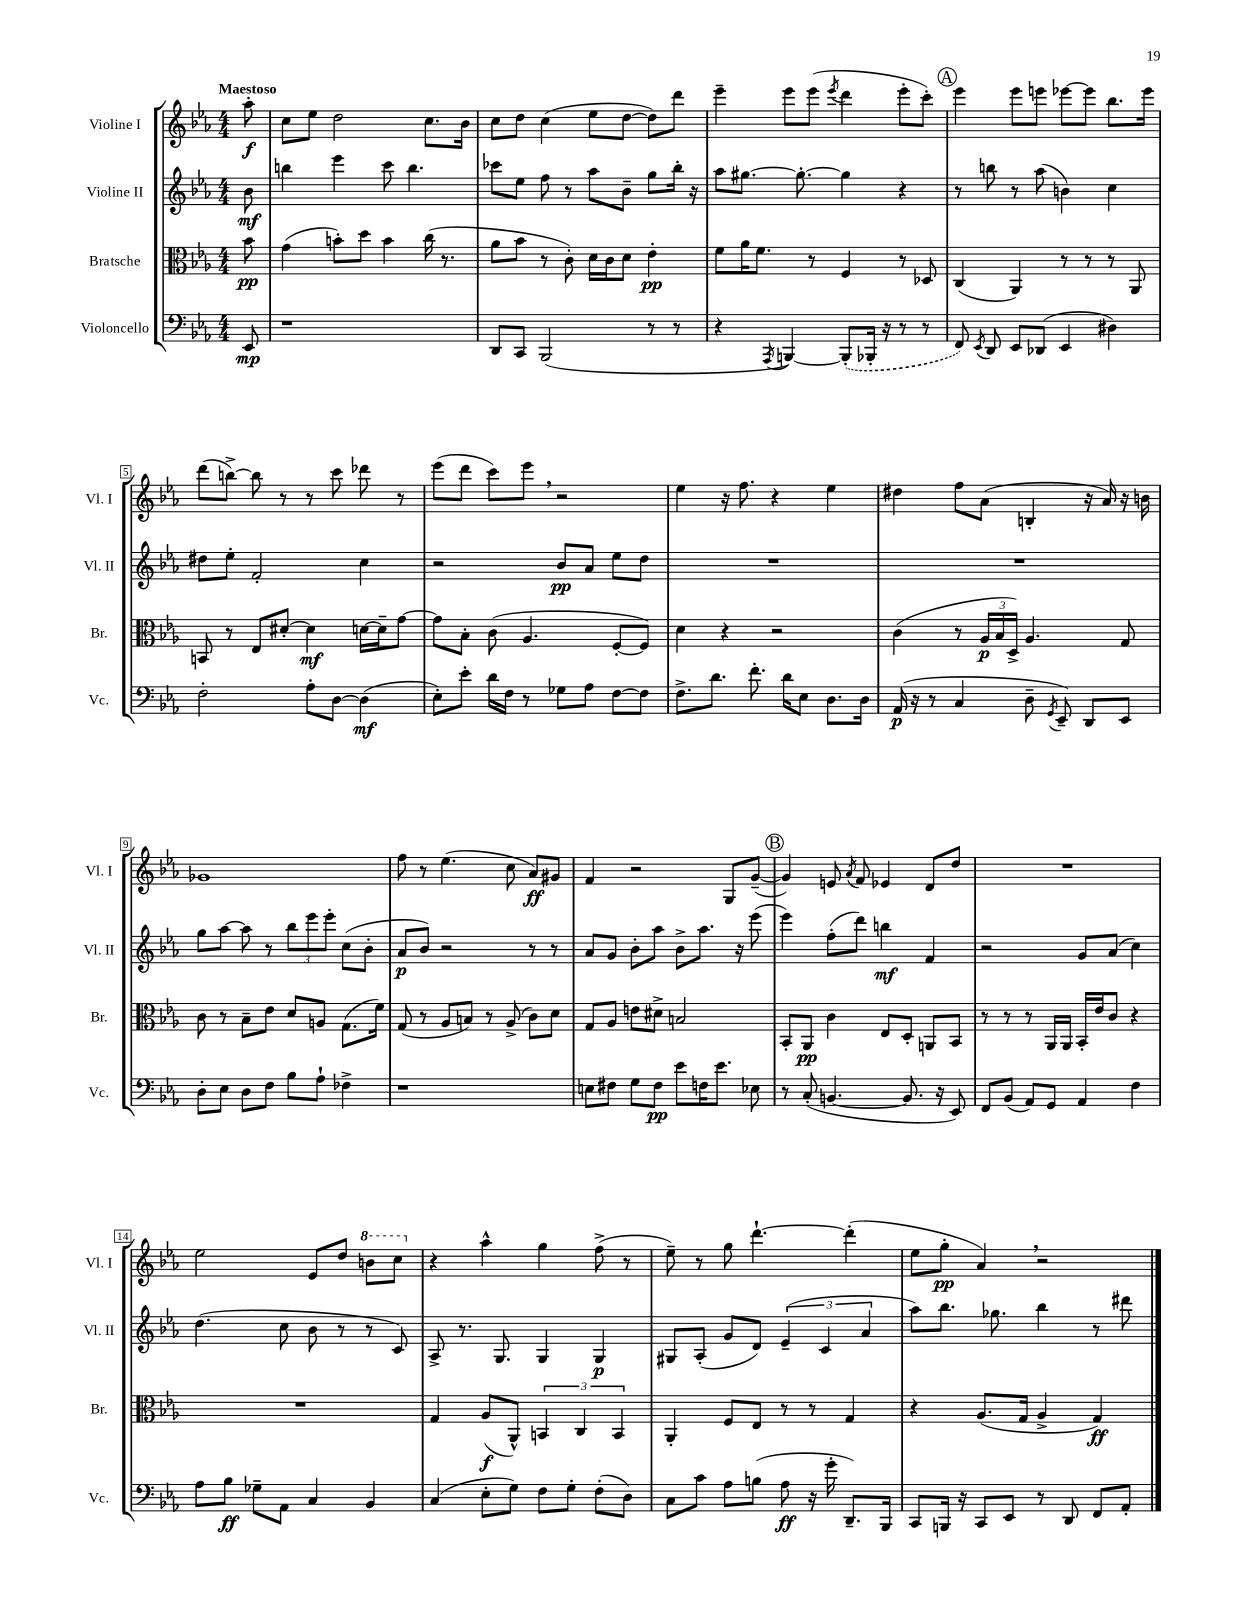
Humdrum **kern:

**kern	**dynam	**kern	**dynam	**kern	**dynam	**kern	**dynam
*part4	*part4	*part3	*part3	*part2	*part2	*part1	*part1
*staff4	*staff4	*staff3	*staff3	*staff2	*staff2	*staff1	*staff1
*I"Violoncello	*	*I"Bratsche	*	*I"Violine II	*	*I"Violine I	*
*I'Vc.	*	*I'Br.	*	*I'Vl. II	*	*I'Vl. I	*
*clefF4	*	*clefC3	*	*clefG2	*	*clefG2	*
*k[b-e-a-]	*	*k[b-e-a-]	*	*k[b-e-a-]	*	*k[b-e-a-]	*
*M4/4	*	*M4/4	*	*M4/4	*	*M4/4	*
=	=	=	=	=	=	=	=
!	!	!	!	!	!	!LO:TX:a:B:t=Maestoso	!
8EE-/	mp	8b-\	pp	8b-\	mf	8aa-'\	f
=1	=1	=1	=1	=1	=1	=1	=1
1r	.	(4g\	.	4bbn\	.	8cc\L	.
.	.	.	.	.	.	8ee-\J	.
.	.	8bn'\L)	.	4eee-\	.	2dd\	.
.	.	8dd\J	.	.	.	.	.
.	.	4b\	.	8ccc\	.	.	.
.	.	.	.	4.bb\	.	.	.
.	.	(16cc\	.	.	.	8.cc\L	.
.	.	8.r	.	.	.	.	.
.	.	.	.	.	.	16b-\Jk	.
=2	=2	=2	=2	=2	=2	=2	=2
8DD/L	.	8a-\L	.	8ccc-X\L	.	8cc\L	.
8CC/J	.	8b-\J	.	8ee-\J	.	8dd\J	.
(2BBB-/	.	8r	.	8ff\	.	(4cc\	.
.	.	8c'\)	.	8r	.	.	.
.	.	16d\LL	.	8aa-\L	.	8ee-\L	.
.	.	16c\J	.	.	.	.	.
.	.	8d\J	.	8b-~\J	.	[8dd\J	.
8r	.	4e-'\	pp	8gg\L	.	8dd\L])	.
8r	.	.	.	16bb-'\Jk	.	8ddd\J	.
.	.	.	.	16r	.	.	.
=3	=3	=3	=3	=3	=3	=3	=3
4r	.	8f\L	.	8aa-\L	.	4eee-~\	.
.	.	16a-\K	.	[8.gg#X\J	.	.	.
.	.	8.f\J	.	.	.	.	.
8qAAA-/	.	.	.	.	.	.	.
[4BBBn/)	.	.	.	.	.	8eee-\L	.
.	.	.	.	8.gg#'\_	.	.	.
.	.	8r	.	.	.	(8eee-\J	.
.	.	.	.	.	.	8qeee-/	.
(8BBB'/L]	.	4F/	.	4gg#\]	.	4ddd\	.
16BBB-X'/Jk	.	.	.	.	.	.	.
16r	.	.	.	.	.	.	.
8r	.	8r	.	4r	.	8eee-'\L	.
8r	.	8D-X/	.	.	.	8ccc'\J)	.
!!LO:REH:place=s1:t=A
=4	=4	=4	=4	=4	=4	=4	=4
8FF/)	.	(4C/	.	8r	.	4eee-\	.
8qEE-/	.	.	.	.	.	.	.
8DD/	.	.	.	8bbn\	.	.	.
8EE-/L	.	4AA-/)	.	8r	.	8eee-\L	.
(8DD-X/J	.	.	.	(8aa-\	.	8eeen\J	.
4EE-/	.	8r	.	4bn\)	.	[8eee-X\L	.
.	.	8r	.	.	.	8eee-\J]	.
4D#X\)	.	8r	.	4cc\	.	8.bb-\L	.
.	.	8AA-/	.	.	.	.	.
.	.	.	.	.	.	16eee-\Jk	.
!!LO:LB:g=z
=5	=5	=5	=5	=5	=5	=5	=5
2F'\	.	8BBn/	.	8dd#X\L	.	(8ddd\L	.
.	.	8r	.	8ee-'\J	.	[8bbn^\J)	.
.	.	8E-/L	.	2f'/	.	8bb\]	.
.	.	[8d#X'/J	.	.	.	8r	.
8A-'\L	.	4d#\]	mf	.	.	8r	.
[8D\J	.	.	.	.	.	8ccc\	.
(4D\]	mf	[16dn\LL	.	4cc\	.	8ddd-X\	.
.	.	16d~\J]	.	.	.	.	.
.	.	[8g\J	.	.	.	8r	.
=6	=6	=6	=6	=6	=6	=6	=6
8E-'\L)	.	8g\L]	.	2r	.	(8eee-\L	.
8e-'\J	.	8B-'\J	.	.	.	8ddd\J	.
16d\LL	.	(8c\	.	.	.	8ccc\L)	.
16F\JJ	.	.	.	.	.	.	.
8r	.	4.A-/	.	.	.	8eee-,\J	.
8G-X\L	.	.	.	8b-/L	pp	2r	.
8A-\J	.	.	.	8a-/J	.	.	.
[8F\L	.	[8F'/L	.	8ee-\L	.	.	.
8F\J]	.	8F/J])	.	8dd\J	.	.	.
=7	=7	=7	=7	=7	=7	=7	=7
8.F^\L	.	4d\	.	1r	.	4ee-\	.
8.d\J	.	.	.	.	.	.	.
.	.	4r	.	.	.	16r	.
.	.	.	.	.	.	8.ff\	.
8.f'\	.	.	.	.	.	.	.
.	.	2r	.	.	.	4r	.
16d\KL	.	.	.	.	.	.	.
8E-\J	.	.	.	.	.	.	.
8.D\L	.	.	.	.	.	4ee-\	.
16D\Jk	.	.	.	.	.	.	.
=8	=8	=8	=8	=8	=8	=8	=8
(16AA-/	p	(4c\	.	1r	.	4dd#X\	.
16r	.	.	.	.	.	.	.
8r	.	.	.	.	.	.	.
4C/	.	8r	.	.	.	8ff\L	.
.	.	24A-/LL	p	.	.	(8a-\J	.
.	.	24B-/	.	.	.	.	.
.	.	24D^/JJ)	.	.	.	.	.
8D~\	.	4.A-/	.	.	.	4Bn'/	.
8qGG/	.	.	.	.	.	.	.
8EE-~/)	.	.	.	.	.	.	.
8DD/L	.	.	.	.	.	16r	.
.	.	.	.	.	.	16a-/)	.
8EE-/J	.	8G/	.	.	.	16r	.
.	.	.	.	.	.	16bn\	.
!!LO:LB:g=z
=9	=9	=9	=9	=9	=9	=9	=9
8D'\L	.	8c\	.	8gg\L	.	1g-X	.
8E-\J	.	8r	.	[8aa-\J	.	.	.
8D\L	.	8B-~\L	.	8aa-\]	.	.	.
8F\J	.	8e-\J	.	8r	.	.	.
8B-\L	.	8d/L	.	12bb-\L	.	.	.
.	.	.	.	12eee-\	.	.	.
8A-`\J	.	8An/J	.	.	.	.	.
.	.	.	.	12eee-'\J	.	.	.
4F-X^\	.	(8.G\L	.	(8cc\L	.	.	.
.	.	.	.	8b-'\J	.	.	.
.	.	16f\Jk)	.	.	.	.	.
=10	=10	=10	=10	=10	=10	=10	=10
1r	.	(8G/	.	8a-/L	p	8ff\	.
.	.	8r	.	8b-/J)	.	8r	.
.	.	8A-/L	.	2r	.	(4.ee-\	.
.	.	8Bn/J)	.	.	.	.	.
.	.	8r	.	.	.	.	.
.	.	(8A-^/	.	.	.	8cc\	.
.	.	8c\L)	.	8r	.	8a-/L)	ff
.	.	8d\J	.	8r	.	8g#X/J	.
=11	=11	=11	=11	=11	=11	=11	=11
8En\L	.	8G/L	.	8a-/L	.	4f/	.
8F#X\J	.	8A-/J	.	8g/J	.	.	.
8G\L	.	8en\L	.	8b-'\L	.	2r	.
8F#\J	pp	8d#X^\J	.	8aa-\J	.	.	.
8e-\L	.	2Bn/	.	8b-^\L	.	.	.
16Fn\K	.	.	.	8.aa-\J	.	.	.
8.e-\J	.	.	.	.	.	.	.
.	.	.	.	.	.	8G/L	.
.	.	.	.	16r	.	.	.
8E-X\	.	.	.	(8eee-\	.	([8g~/J	.
!!LO:REH:place=s1:t=B
=12	=12	=12	=12	=12	=12	=12	=12
8r	.	8BB-'/L	.	4eee-\)	.	4g/])	.
(8C'/	.	8AA-/J	pp	.	.	.	.
[4.BBn/	.	4c\	.	(8ff'\L	.	8en/	.
.	.	.	.	.	.	8qa-/	.
.	.	.	.	8ddd\J)	.	8f/	.
.	.	8E-/L	.	4bbn\	mf	4e-X/	.
8.BB/]	.	8D'/J	.	.	.	.	.
.	.	8AAn/L	.	4f/	.	8d/L	.
16r	.	.	.	.	.	.	.
8EE-/)	.	8BB-/J	.	.	.	8dd/J	.
=13	=13	=13	=13	=13	=13	=13	=13
8FF/L	.	8r	.	2r	.	1r	.
(8BB-/J	.	8r	.	.	.	.	.
8AA-/L)	.	8r	.	.	.	.	.
8GG/J	.	16AA-/LL	.	.	.	.	.
.	.	16AA-/JJ	.	.	.	.	.
4AA-/	.	16BB-'/LL	.	8g/L	.	.	.
.	.	16e-/J	.	.	.	.	.
.	.	8c/J	.	(8a-/J	.	.	.
4F\	.	4r	.	4cc\)	.	.	.
!!LO:LB:g=z
=14	=14	=14	=14	=14	=14	=14	=14
8A-\L	.	1r	.	(4.dd\	.	2ee-\	.
8B-\J	ff	.	.	.	.	.	.
8G-X~\L	.	.	.	.	.	.	.
8AA-\J	.	.	.	8cc\	.	.	.
4C/	.	.	.	8b-\	.	8e-/L	.
.	.	.	.	8r	.	8dd/J	.
*	*	*	*	*	*	*8va	*
4BB-/	.	.	.	8r	.	8bbn\L	.
.	.	.	.	8c/)	.	8ccc\J	.
=15	=15	=15	=15	=15	=15	=15	=15
*	*	*	*	*	*	*X8va	*
(4C/	.	4G/	.	8A-^/	.	4r	.
.	.	.	.	8.r	.	.	.
8E-'\L	.	(8A-/L	f	.	.	4aa-^^\	.
.	.	.	.	8.G/	.	.	.
8G\J)	.	8AA-^^/J)	.	.	.	.	.
8F\L	.	6BBn/	.	4G/	.	4gg\	.
8G'\J	.	.	.	.	.	.	.
.	.	6C/	.	.	.	.	.
(8F'\L	.	.	.	4G/	p	(8ff^\	.
.	.	6BB/	.	.	.	.	.
8D\J)	.	.	.	.	.	8r	.
=16	=16	=16	=16	=16	=16	=16	=16
8C\L	.	4AA-'/	.	8G#X/L	.	8ee-~\)	.
8c\J	.	.	.	(8A-'/J	.	8r	.
8A-\L	.	8F/L	.	8g/L	.	8gg\	.
(8Bn\J	.	8E-/J	.	8d/J)	.	[4.ddd`\	.
8A-\	ff	8r	.	(6e-~/	.	.	.
16r	.	8r	.	.	.	.	.
.	.	.	.	6c/	.	.	.
16g'\	.	.	.	.	.	.	.
8.DD~/L)	.	4G/	.	.	.	(4ddd'\]	.
.	.	.	.	6a-/	.	.	.
16BBB-/Jk	.	.	.	.	.	.	.
=17	=17	=17	=17	=17	=17	=17	=17
8CC/L	.	4r	.	8aa-\L)	.	8ee-\L	.
16BBBn/Jk	.	.	.	8.bb-\J	.	8gg'\J	pp
16r	.	.	.	.	.	.	.
8CC/L	.	(8.A-/L	.	.	.	4a-,/)	.
.	.	.	.	8.gg-X\	.	.	.
8EE-/J	.	.	.	.	.	.	.
.	.	16G/Jk	.	.	.	.	.
8r	.	4A-^/	.	4bb-\	.	2r	.
8DD/	.	.	.	.	.	.	.
8FF/L	.	4G/)	ff	8r	.	.	.
8AA-'/J	.	.	.	8ddd#X\	.	.	.
==	==	==	==	==	==	==	==
*-	*-	*-	*-	*-	*-	*-	*-
